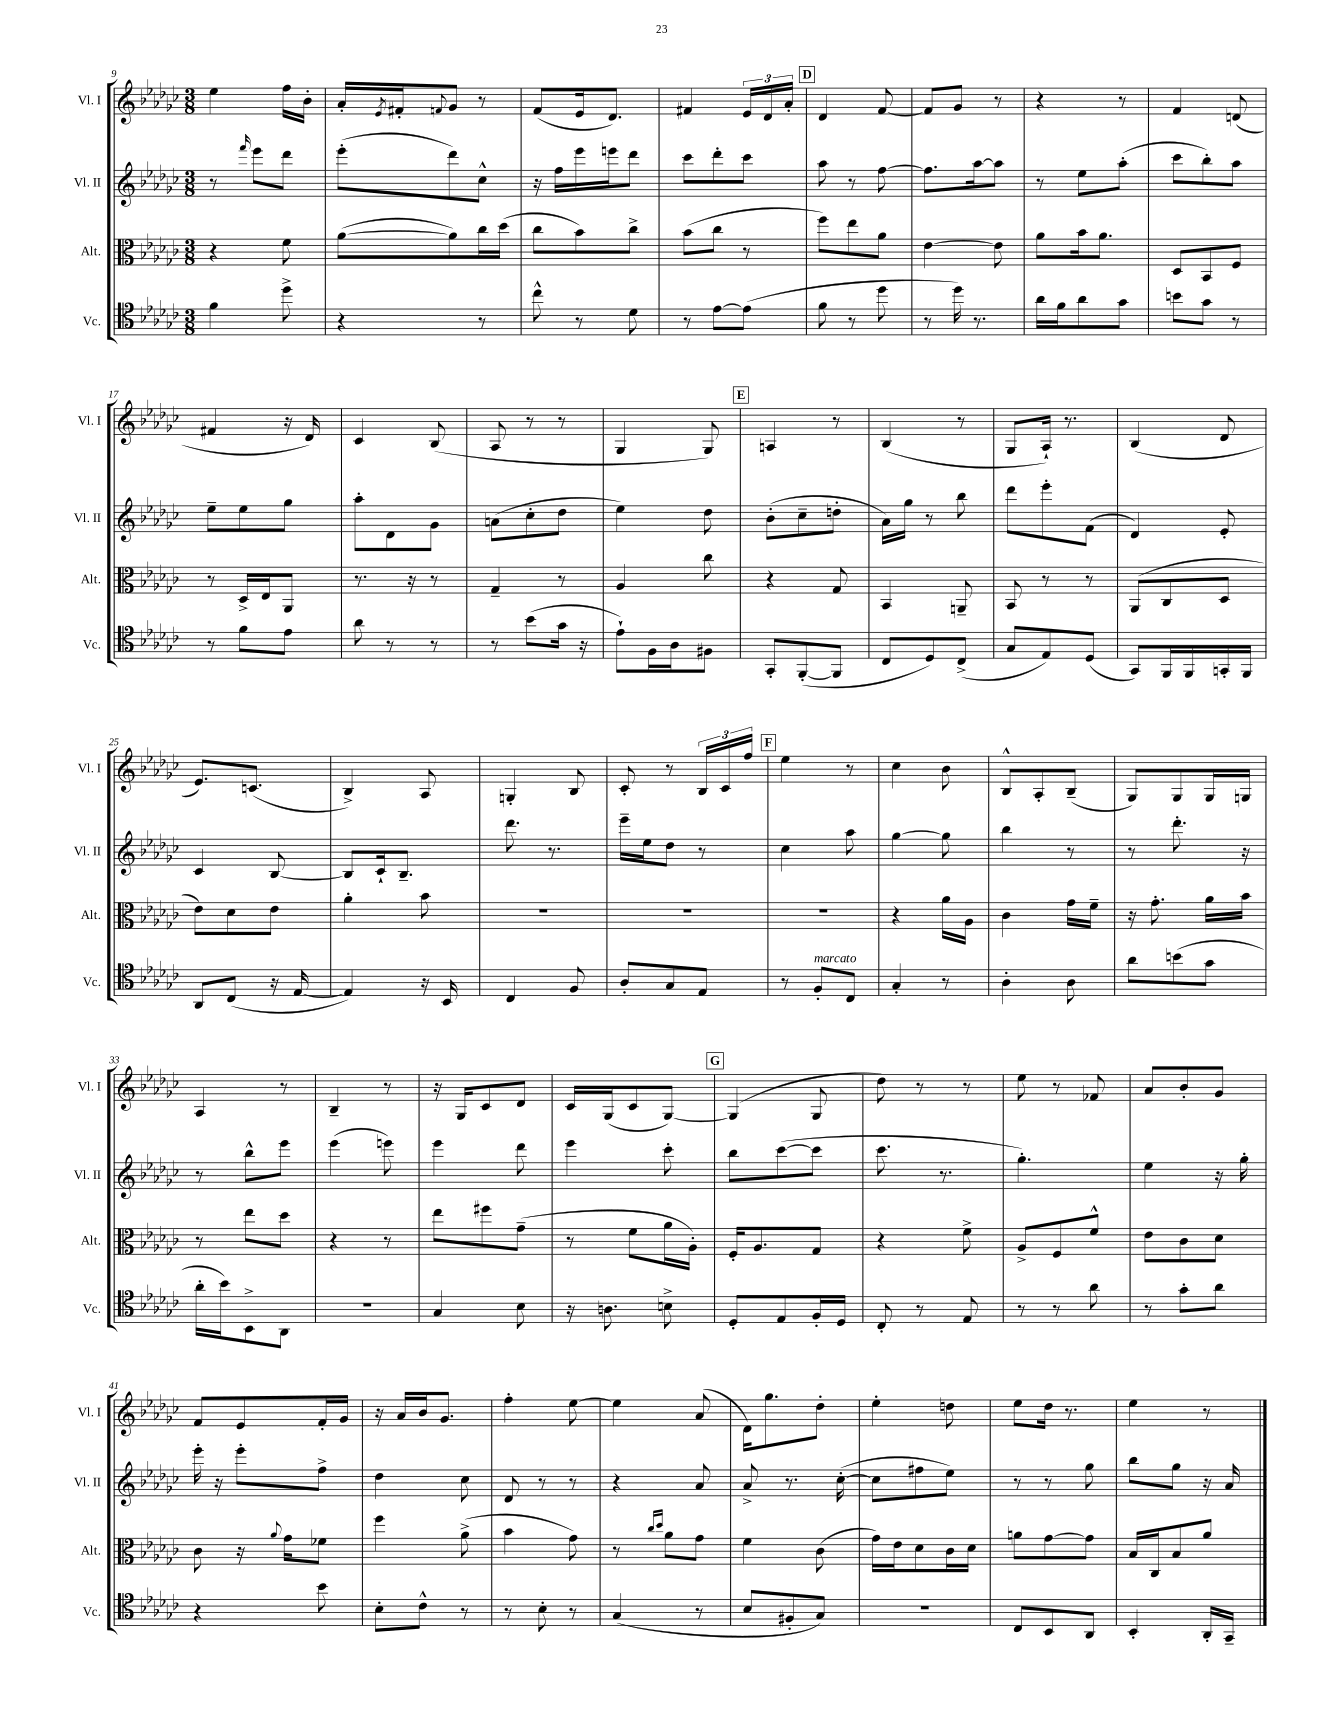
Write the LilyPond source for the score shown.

<<
\new StaffGroup <<
\new Staff = "s0" \with { instrumentName = "Vl. I" shortInstrumentName = "Vl. I" } {
    \clef treble \key ges \major \numericTimeSignature \time 3/8
    ees''4 f''16 bes'16-. |
    aes'16-. \acciaccatura { ees'8 } fis'16-. \appoggiatura { f'8 } ges'8 r8 |
    f'8( ees'16 des'8.) |
    fis'4 \tuplet 3/2 { ees'16 des'16 aes'16-. } |
    \mark \markup { \box "D" } des'4 f'8~ |
    f'8 ges'8 r8 |
    r4 r8 |
    f'4 d'8( |
    fis'4 r16 des'16) |
    ces'4 bes8( |
    aes8 r8 r8 |
    ges4 ges8) |
    \mark \markup { \box "E" } a4 r8 |
    bes4( r8 |
    ges8 aes16-!) r8. |
    bes4( des'8 |
    ees'8.) c'8.( |
    bes4->) aes8 |
    g4-. bes8 |
    ces'8-. r8 \tuplet 3/2 { bes16 ces'16 f''16 } |
    \mark \markup { \box "F" } ees''4 r8 |
    ces''4 bes'8 |
    bes8-^ aes8-. bes8--( |
    ges8) ges8 ges16 g16 |
    aes4 r8 |
    bes4-- r8 |
    r16 ges16 ces'8 des'8 |
    ces'16 ges16( ces'8 ges8~) |
    \mark \markup { \box "G" } ges4( ges8 |
    des''8) r8 r8 |
    ees''8 r8 fes'8 |
    aes'8 bes'8-. ges'8 |
    f'8 ees'8 f'16-. ges'16 |
    r16 aes'16 bes'16 ges'8. |
    f''4-. ees''8~ |
    ees''4 aes'8( |
    des'16) ges''8. des''8-. |
    ees''4-. d''8 |
    ees''8 des''16 r8. |
    ees''4 r8 \bar "|." |
}
\new Staff = "s1" \with { instrumentName = "Vl. II" shortInstrumentName = "Vl. II" } {
    \clef treble \key ges \major \numericTimeSignature \time 3/8
    r8 \grace { f'''16 } ees'''8 des'''8 |
    ees'''8-.( des'''8) ces''8-^ |
    r16 f''16 ees'''16 e'''16 des'''8 |
    ces'''8 des'''8-. ces'''8 |
    \mark \markup { \box "D" } aes''8 r8 f''8~ |
    f''8. aes''16~ aes''8 |
    r8 ees''8 aes''8-.( |
    ces'''8 bes''8-.) aes''8 |
    ees''8-- ees''8 ges''8 |
    aes''8-. des'8 ges'8 |
    a'8( ces''8-. des''8 |
    ees''4) des''8 |
    \mark \markup { \box "E" } bes'8-.( ces''8-- d''8-. |
    aes'16) ges''16 r8 bes''8 |
    des'''8 ees'''8-. f'8( |
    des'4) ees'8-. |
    ces'4 bes8~ |
    bes8 ces'16-! bes8.-- |
    des'''8. r8. |
    ees'''16-- ees''16 des''8 r8 |
    \mark \markup { \box "F" } ces''4 aes''8 |
    ges''4~ ges''8 |
    bes''4 r8 |
    r8 des'''8.-. r16 |
    r8 bes''8-^ ees'''8 |
    ees'''4( e'''8) |
    ees'''4 des'''8 |
    ees'''4 ces'''8-. |
    \mark \markup { \box "G" } bes''8 ces'''8~( ces'''8 |
    ces'''8. r8. |
    ges''4.-.) |
    ees''4 r16 ges''16-. |
    ees'''16-. r16 ees'''8-. f''8-> |
    des''4 ces''8 |
    des'8 r8 r8 |
    r4 aes'8 |
    aes'8-> r8. ces''16~-.( |
    ces''8 fis''8 ees''8) |
    r8 r8 ges''8 |
    bes''8 ges''8 r16 aes'16 \bar "|." |
}
\new Staff = "s2" \with { instrumentName = "Alt." shortInstrumentName = "Alt." } {
    \clef alto \key ges \major \numericTimeSignature \time 3/8
    r4 f'8 |
    aes'8~( aes'8) ces''16 des''16( |
    ces''8 bes'8) ces''8-> |
    bes'8( ces''8 r8 |
    \mark \markup { \box "D" } f''8) ees''8 aes'8 |
    ees'4~ ees'8 |
    aes'8 bes'16 aes'8. |
    des8 bes,8 f8 |
    r8 des16-> ees16 aes,8 |
    r8. r16 r8 |
    ges4-- r8 |
    aes4 ces''8 |
    \mark \markup { \box "E" } r4 ges8 |
    bes,4 a,8-- |
    bes,8 r8 r8 |
    aes,8( ces8 des8 |
    ees'8) des'8 ees'8 |
    aes'4-. bes'8 |
    R4. |
    R4. |
    \mark \markup { \box "F" } R4. |
    r4 aes'16 aes16 |
    ces'4 ges'16 f'16-- |
    r16 ges'8.-. aes'16 bes'16 |
    r8 ees''8 des''8 |
    r4 r8 |
    ees''8 fis''8 ges'8--( |
    r8 f'8 aes'16 aes16-.) |
    \mark \markup { \box "G" } f16-. aes8. ges8 |
    r4 f'8-> |
    aes8-> f8 f'8-^ |
    ees'8 ces'8 des'8 |
    ces'8 r16 \appoggiatura { aes'8 } ges'16 fes'8 |
    f''4 aes'8->( |
    bes'4 ges'8) |
    r8 \grace { ces''16 des''16 } aes'8 ges'8 |
    f'4 ces'8( |
    ges'16) ees'16 des'8 ces'16 des'16 |
    a'8 ges'8~ ges'8 |
    bes16 ces16 bes8 aes'8 \bar "|." |
}
\new Staff = "s3" \with { instrumentName = "Vc." shortInstrumentName = "Vc." } {
    \clef tenor \key ges \major \numericTimeSignature \time 3/8
    f'4 des''8-> |
    r4 r8 |
    ces''8-^ r8 des'8 |
    r8 ees'8~ ees'8( |
    \mark \markup { \box "D" } f'8 r8 des''8 |
    r8 des''16) r8. |
    aes'16 f'16 aes'8 ges'8 |
    b'8 ges'8 r8 |
    r8 f'8 ees'8 |
    aes'8 r8 r8 |
    r8 bes'8( ges'16 r16 |
    ees'8-!) f16 aes16 fis8 |
    \mark \markup { \box "E" } ges,8-. f,8~-.( f,8 |
    ces8 des8) ces8->( |
    ges8 ees8) des8( |
    ges,8) f,16 f,16 g,16-. f,16 |
    aes,8 ces8( r16 ees16~ |
    ees4) r16 bes,16 |
    ces4 f8 |
    aes8-. ges8 ees8 |
    \mark \markup { \box "F" } r8 f8-.^\markup { \italic "marcato" } ces8 |
    ges4-. r8 |
    aes4-. aes8 |
    aes'8 b'8( ges'8 |
    aes'16-. bes'16) bes,8-> aes,8 |
    R4. |
    ges4 bes8 |
    r16 a8. b8-> |
    \mark \markup { \box "G" } des8-. ees8 f16-. des16 |
    ces8-. r8 ees8 |
    r8 r8 aes'8 |
    r8 ges'8-. aes'8 |
    r4 bes'8 |
    bes8-. ces'8-^ r8 |
    r8 bes8-. r8 |
    ges4( r8 |
    bes8 fis8-. ges8) |
    R4. |
    ces8 bes,8 aes,8 |
    bes,4-. aes,16-. ges,16-- \bar "|." |
}
>>
>>
\layout { \context { \Score currentBarNumber = #9 } }
